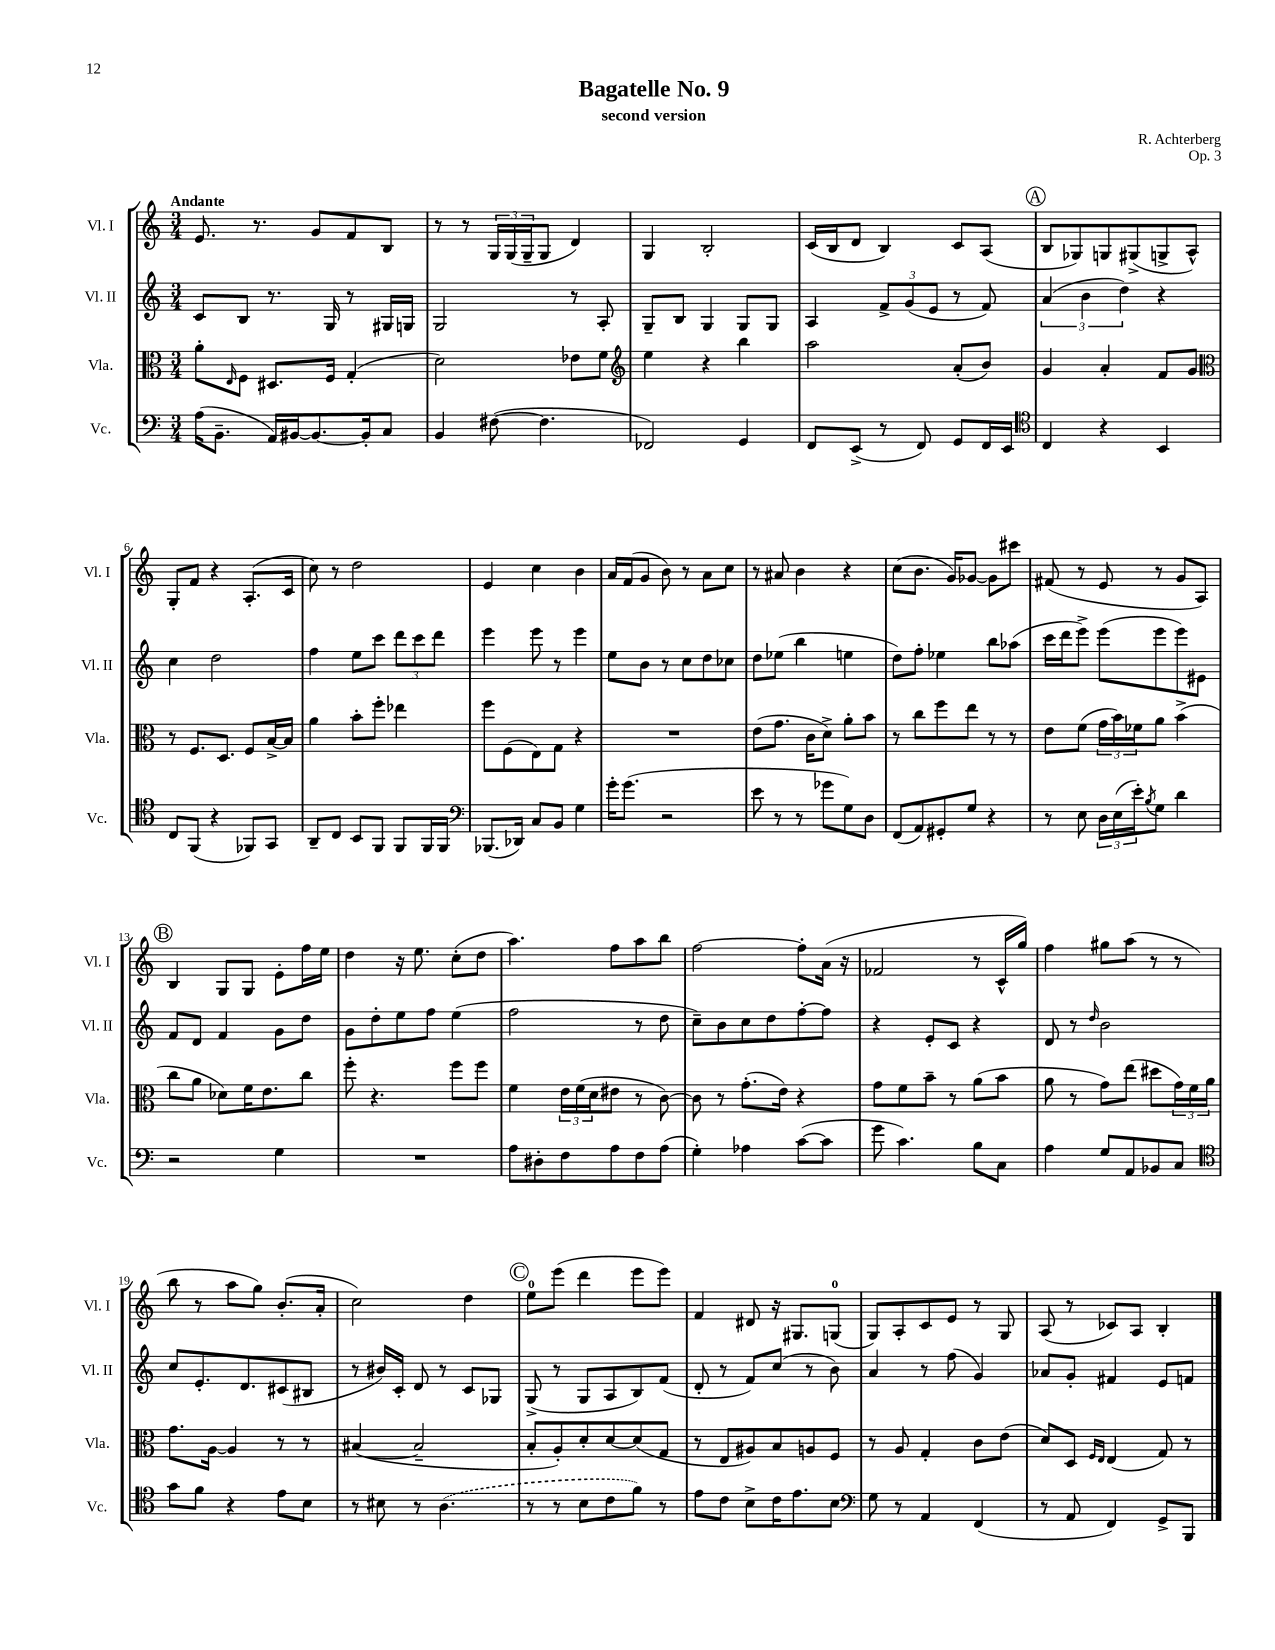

**kern	**kern	**kern	**kern
*part4	*part3	*part2	*part1
*staff4	*staff3	*staff2	*staff1
*I"Vc.	*I"Vla.	*I"Vl. II	*I"Vl. I
*I'Vc.	*I'Vla.	*I'Vl. II	*I'Vl. I
*clefF4	*clefC3	*clefG2	*clefG2
*k[]	*k[]	*k[]	*k[]
*M3/4	*M3/4	*M3/4	*M3/4
=1	=1	=1	=1
!	!	!	!LO:TX:a:B:t=Andante
(16A\KL	8a'\L	8c/L	8.e/
8.BB~\J	.	.	.
.	16qqE/	.	.
.	8F\J	8B/J	.
.	.	.	8.r
16AA/LL)	8.D#X/L	8.r	.
[16BB#X/J	.	.	.
8.BB#/_	.	.	8g/L
.	16F/Jk	16G/	.
.	(4G'/	8r	8f/
16BB#'/k]	.	.	.
8C/J	.	16G#X/LL	8B/J
.	.	16Gn/JJ	.
=2	=2	=2	=2
4BB/	2d\)	2G/	8r
.	.	.	8r
([8F#X\	.	.	24G/LL
.	.	.	(24G/
.	.	.	24G~/J
4.F#\]	.	.	8G/J
.	8e-X\L	8r	4d/)
.	8f\J	8A'/	.
=3	=3	=3	=3
*	*clefG2	*	*
2FF-X/)	4ee\	8G~/L	4G/
.	.	8B/J	.
.	4r	4G/	2B'/
4GG/	4bb\	8G/L	.
.	.	8G/J	.
=4	=4	=4	=4
8FF/L	2aa\	4A/	(16c/LL
.	.	.	16B/J
(8EE^/J	.	.	8d/J
8r	.	12f^/L	4B/)
.	.	(12g/	.
8FF/)	.	.	.
.	.	12e/J	.
8GG/L	(8a'/L	8r	8c/L
16FF/L	8b/J)	8f/)	(8A/J
16EE/JJ	.	.	.
!!LO:REH:place=s1:t=A
=5	=5	=5	=5
*clefC4	*	*	*
4C/	4g/	(6a/	8B/L
.	.	.	8G-X/)
.	.	6b\	.
4r	4a'/	.	8Gn/
.	.	6dd\)	.
.	.	.	(8G#X^/
4BB/	8f/L	4r	8Gn^/
.	8g/J	.	8A^^/J)
!!LO:LB:g=z
=6	=6	=6	=6
*	*clefC3	*	*
8C/L	8r	4cc\	8G'/L
(8FF/J	8.F/L	.	8f/J
4r	.	2dd\	4r
.	8.D/J	.	.
8FF-X/L)	8F/L	.	(8.A'/L
8GG/J	[16B^/L	.	.
.	16B/JJ]	.	16c/Jk
=7	=7	=7	=7
8AA~/L	4a\	4ff\	8cc\)
8C/J	.	.	8r
8BB/L	8b'\L	8ee\L	2dd\
8FF/J	8ff'\J	8ccc\J	.
8FF/L	4ee-X\	12ddd\L	.
.	.	12ccc\	.
16FF/L	.	.	.
.	.	12ddd\J	.
16FF/JJ	.	.	.
=8	=8	=8	=8
*clefF4	*	*	*
(8.BBB-X/L	8ff\L	4eee\	4e/
.	(8F\	.	.
16DD-X/Jk)	.	.	.
8C/L	8E\)	8eee\	4cc\
8BB/J	8G\J	8r	.
4G\	4r	4eee\	4b\
=9	=9	=9	=9
16g'\KL	2.r	8ee\L	16a/LL
(8.g\J	.	.	(16f/J
.	.	8b\J	8g/J
2r	.	8r	8b\)
.	.	8cc\L	8r
.	.	8dd\	8a\L
.	.	8cc-X\J	8cc\J
=10	=10	=10	=10
8e\	(8e\L	8dd\L	8r
8r	8.g\J	(8ee-X\J	8a#X/
8r	.	4bb\	4b\
.	16c\KL	.	.
8g-X\L	8d^\J)	.	.
8G\)	8a'\L	4een\	4r
8D\J	8b\J	.	.
=11	=11	=11	=11
(8FF/L	8r	8dd\L)	(8cc\L
8AA/)	8cc\L	8ff'\J	8.b\J
8GG#X'/	8ff\	4ee-X\	.
.	.	.	16g/KL)
8G/J	8ee\J	.	[8g-X/J
4r	8r	8bb\L	8g-\L]
.	8r	(8aa-X\J	8ccc#X\J
=12	=12	=12	=12
8r	8e\L	16ccc\LL	(8f#X/
.	.	16ddd\J	.
8E\	(8f\J	8eee^\J)	8r
24D\LL	24g\LL	(8eee\L	8e/
(24E\	24b\)	.	.
24e'\J)	24f-X\J	.	.
8qB/	.	.	.
8G\J	8a\J	8eee\	8r
4d\	(4b^\	8eee\)	8g/L
.	.	8e#X\J	8A/J)
!!LO:LB:g=z
!!LO:REH:place=s1:t=B
=13	=13	=13	=13
2r	8cc\L	8f/L	4B/
.	8a\J	8d/J	.
.	8d-X\L)	4f/	8G/L
.	16f\K	.	8G/J
.	8.e\	.	.
4G\	.	8g\L	8e'\L
.	8cc\J	8dd\J	16ff\L
.	.	.	16ee\JJ
=14	=14	=14	=14
2.r	8ff'\	8g\L	4dd\
.	4.r	8dd'\	.
.	.	8ee\	16r
.	.	.	8.ee\
.	.	8ff\J	.
.	8ff\L	(4ee\	(8cc'\L
.	8ff\J	.	8dd\J
=15	=15	=15	=15
8A\L	4f\	2ff\	4.aa\)
8D#X'\	.	.	.
8F\	24e\LL	.	.
.	(24f\	.	.
.	24d\J	.	.
8A\	8e#X\J	.	8ff\L
8F\	8r	8r	8aa\
(8A\J	[8c\)	8dd\	8bb\J
=16	=16	=16	=16
4G'\)	8c\]	8cc~\L)	[2ff\
.	8r	8b\	.
4A-X\	(8.g'\L	8cc\	.
.	.	8dd\	.
.	16e\Jk)	.	.
([8c\L	4r	[8ff'\	8ff'\L]
8c\J]	.	8ff\J]	(16a\Jk
.	.	.	16r
=17	=17	=17	=17
8g\	8g\L	4r	2f-X/
4.c\)	8f\	.	.
.	8b~\J	8e'/L	.
.	8r	8c/J	.
8B\L	(8a\L	4r	8r
8C\J	8b\J	.	16c^^/LL
.	.	.	16gg/JJ)
=18	=18	=18	=18
4A\	8a\	8d/	4ff\
.	8r	8r	.
.	.	16qqdd/	.
8G/L	8g\L)	2b\	8gg#X\L
8AA/	(8ee\J	.	(8aa\J
8BB-X/	8dd#X\L	.	8r
8C/J	24g\L)	.	8r
.	24f\	.	.
.	24a\JJ	.	.
!!LO:LB:g=z
=19	=19	=19	=19
*clefC4	*	*	*
8g\L	8.g\L	8cc/L	8bb\
8f\J	.	8.e'/	8r
.	[16A\Jk	.	.
4r	4A/]	.	8aa\L
.	.	8.d/	.
.	.	.	8gg\J)
8e\L	8r	(8c#X/	(8.b'/L
8B\J	8r	8B#X/J	.
.	.	.	16a'/Jk
=20	=20	=20	=20
8r	([4B#X/	8r	2cc\)
8B#X\	.	16b#X/LL)	.
.	.	16c'/JJ	.
8r	2B#~/]	8d/	.
(4.A\	.	8r	.
.	.	8c/L	4dd\
.	.	8G-X/J	.
!!LO:REH:place=s1:t=C
=21	=21	=21	=21
8r	8B'/L	(8G^/	8ee\L
8r	8A'/)	8r	(8eee\J
8B\L	8d'/	8G/L	4ddd\
8c\	[8d/	8A/	.
8f\J)	(8d/]	8B/)	8eee\L
8r	8G/J	(8f/J	8eee\J)
=22	=22	=22	=22
8e\L	8r	8d'/	4f/
8c\J	8E/L	8r	.
8B^\L	8A#X/)	8f/L)	8d#X/
16c\K	8B/	(8cc/J	16r
8.e\	.	.	8.G#X/L
.	8An/	8r	.
8B\J	8F/J	8b\)	(8Gn/J
=23	=23	=23	=23
*clefF4	*	*	*
8G\	8r	4a/	8G/L)
8r	8A/	.	8A'/
4AA/	4G'/	8r	8c/
.	.	(8ff\	8e/J
(4FF/	8c\L	4g/)	8r
.	(8e\J	.	8G/
=24	=24	=24	=24
8r	8d/L)	8a-X/L	(8A/
8AA/	8D/J	8g'/J	8r
.	16qqF/LL	.	.
.	16qqE/JJ	.	.
4FF/)	(4E/	4f#X/	8c-X/L)
.	.	.	8A/J
8GG^/L	8G/)	8e/L	4B'/
8BBB/J	8r	8fn/J	.
==	==	==	==
*-	*-	*-	*-
